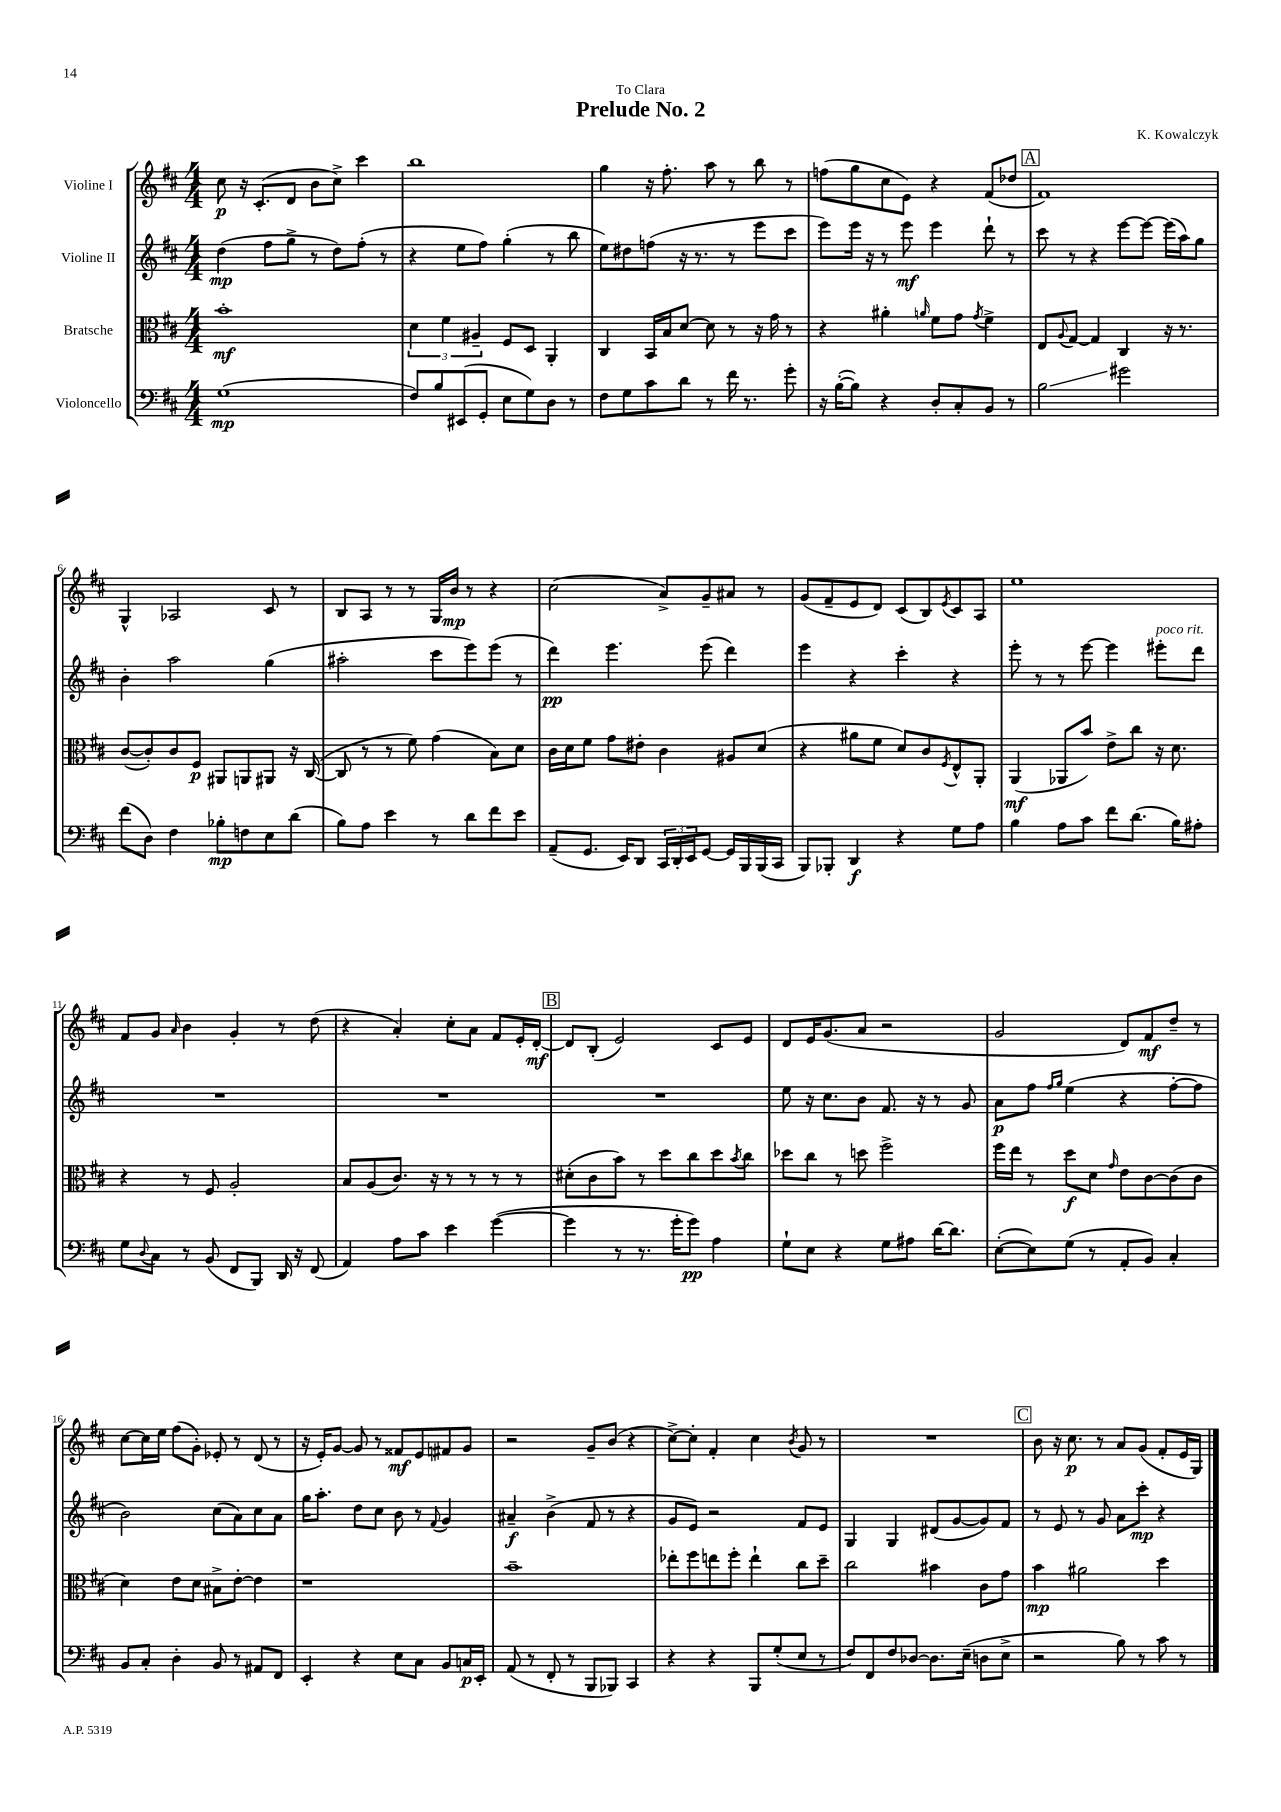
\header { title = "Prelude No. 2" composer = "K. Kowalczyk" dedication = "To Clara" }
<<
\new StaffGroup <<
\new Staff = "s0" \with { instrumentName = "Violine I" } {
    \clef treble \key d \major \numericTimeSignature \time 4/4
    cis''8\p r16 cis'8.-.( d'8 b'8 cis''8->) cis'''4 |
    b''1 |
    g''4 r16 fis''8.-. a''8 r8 b''8 r8 |
    f''8( g''8 cis''8 e'8) r4 fis'8( des''8 |
    \mark \markup { \box "A" } fis'1) |
    g4-^ aes2 cis'8 r8 |
    b8 a8 r8 r8 g16 b'16\mp r8 r4 |
    cis''2( a'8->) g'8-- ais'8 r8 |
    g'8( fis'8-- e'8 d'8) cis'8( b8) \acciaccatura { e'8 } cis'8 a8 |
    e''1 |
    fis'8 g'8 \grace { a'16 } b'4 g'4-. r8 d''8( |
    r4 a'4-.) cis''8-. a'8 fis'8 e'16-. d'16~-.\mf |
    \mark \markup { \box "B" } d'8 b8-.( e'2) cis'8 e'8 |
    d'8 e'16 g'8.( a'8 r2 |
    g'2 d'8) fis'8\mf d''8-- r8 |
    cis''8~ cis''16 e''16 fis''8( g'8-.) ees'8-. r8 d'8( r8 |
    r16 e'16-.) g'8~ g'8 r8 fisis'8\mf e'8 fis'8 g'8 |
    r2 g'8-- b'8( r4 |
    cis''8~->) cis''8-. fis'4-. cis''4 \acciaccatura { b'8 } g'8 r8 |
    R1 |
    \mark \markup { \box "C" } b'8 r16 cis''8.\p r8 a'8 g'8( fis'8-. e'16 g16) \bar "|." |
}
\new Staff = "s1" \with { instrumentName = "Violine II" } {
    \clef treble \key d \major \numericTimeSignature \time 4/4
    d''4\mp( fis''8 g''8-> r8 d''8) fis''8-.( r8 |
    r4 e''8 fis''8) g''4-.( r8 b''8 |
    e''8) dis''8 f''8( r16 r8. r8 e'''8 cis'''8 |
    e'''8) e'''16 r16 r8 e'''8\mf e'''4 d'''8-! r8 |
    \mark \markup { \box "A" } cis'''8 r8 r4 e'''8~ e'''8~ e'''16( a''16) g''8 |
    b'4-. a''2 g''4( |
    ais''2-. cis'''8 e'''8) e'''8( r8 |
    d'''4\pp) e'''4. e'''8( d'''4) |
    e'''4 r4 cis'''4-. r4 |
    e'''8-. r8 r8 e'''8~ e'''4 eis'''8-.^\markup { \italic "poco rit." } d'''8 |
    R1 |
    R1 |
    \mark \markup { \box "B" } R1 |
    e''8 r16 cis''8. b'8 fis'8. r16 r8 g'8 |
    a'8\p fis''8 \grace { fis''16 g''16 } e''4( r4 fis''8~-. fis''8 |
    b'2) cis''8( a'8) cis''8 a'8 |
    g''16 a''8.-. d''8 cis''8 b'8 r8 \appoggiatura { fis'8 } g'4 |
    ais'4--\f b'4->( fis'8 r8 r4 |
    g'8 e'8) r2 fis'8 e'8 |
    g4 g4 dis'8( g'8~ g'8) fis'8 |
    \mark \markup { \box "C" } r8 e'8 r8 g'8 a'8 cis'''8-.\mp r4 \bar "|." |
}
\new Staff = "s2" \with { instrumentName = "Bratsche" } {
    \clef alto \key d \major \numericTimeSignature \time 4/4
    b'1-.\mf |
    \tuplet 3/2 { d'4 fis'4 ais4-- } fis8 d8 a,4-. |
    cis4 b,16 b16 d'8~ d'8 r8 r16 g'16 r8 |
    r4 ais'4-. \grace { a'16 } fis'8 g'8 \acciaccatura { g'8 } fis'4-> |
    \mark \markup { \box "A" } e8 \appoggiatura { a8 } g8~ g4 cis4 r16 r8. |
    cis'8~( cis'8-.) cis'8 fis8\p ais,8 a,8 ais,8 r16 cis16~( |
    cis8 r8 r8 fis'8) g'4( b8) d'8 |
    cis'16 d'16 fis'8 g'8 eis'8-. cis'4 ais8 d'8( |
    r4 ais'8 fis'8 d'8) cis'8 \acciaccatura { fis8 } e8-^ a,8-. |
    a,4\mf( aes,8 b'8) e'8-> cis''8 r16 d'8. |
    r4 r8 fis8 a2-. |
    b8 a8( cis'8.) r16 r8 r8 r8 r8 |
    \mark \markup { \box "B" } dis'8-.( cis'8 b'8) r8 d''8 cis''8 d''8 \acciaccatura { b'8 } cis''8 |
    des''8 cis''8 r8 d''8 fis''2-> |
    fis''16 e''16 r8 d''8\f d'8 \grace { g'16 } e'8 cis'8~ cis'8( cis'8 |
    d'4) e'8 d'8 bis8-> e'8~-. e'4 |
    r1 |
    b'1-- |
    ees''8-. fis''8 e''8 fis''8-. e''4-! cis''8 d''8-- |
    cis''2 bis'4 cis'8 g'8 |
    \mark \markup { \box "C" } b'4\mp ais'2 d''4 \bar "|." |
}
\new Staff = "s3" \with { instrumentName = "Violoncello" } {
    \clef bass \key d \major \numericTimeSignature \time 4/4
    g1\mp( |
    fis8) b8 eis,8( g,8-. e8 g8) d8 r8 |
    fis8 g8 cis'8 d'8 r8 fis'16 r8. g'8-. |
    r16 b16~-.( b8) r4 d8-. cis8-. b,8 r8 |
    \mark \markup { \box "A" } b2\glissando gis'2 |
    fis'8( d8) fis4 bes8-.\mp f8 e8 d'8( |
    b8) a8 e'4 r8 d'8 fis'8 e'8 |
    a,8--( g,8. e,16) d,8 \tuplet 3/2 { cis,16 d,16-. e,16 } g,8~ g,16 b,,16 b,,16( cis,16 |
    b,,8) bes,,8-. d,4\f r4 g8 a8 |
    b4 a8 cis'8 fis'8 d'8.( b16) ais8-. |
    g8 \appoggiatura { d8 } cis8 r8 b,8( fis,8 b,,8) d,16 r16 fis,8( |
    a,4) a8 cis'8 e'4 g'4~( |
    \mark \markup { \box "B" } g'4 r8 r8. g'16-. g'8\pp) a4 |
    g8-! e8 r4 g8 ais8 d'16~ d'8. |
    e8~-.( e8) g8( r8 a,8-. b,8) cis4-. |
    b,8 cis8-. d4-. b,8 r8 ais,8 fis,8 |
    e,4-. r4 e8 cis8 b,8 c16\p e,16-. |
    a,8( r8 fis,8-. r8 b,,8 bes,,8) cis,4 |
    r4 r4 b,,8 g8-.( e8 r8 |
    fis8) fis,8 fis8 des8~ des8. e16--( d8 e8-> |
    \mark \markup { \box "C" } r2 b8) r8 cis'8 r8 \bar "|." |
}
>>
>>
